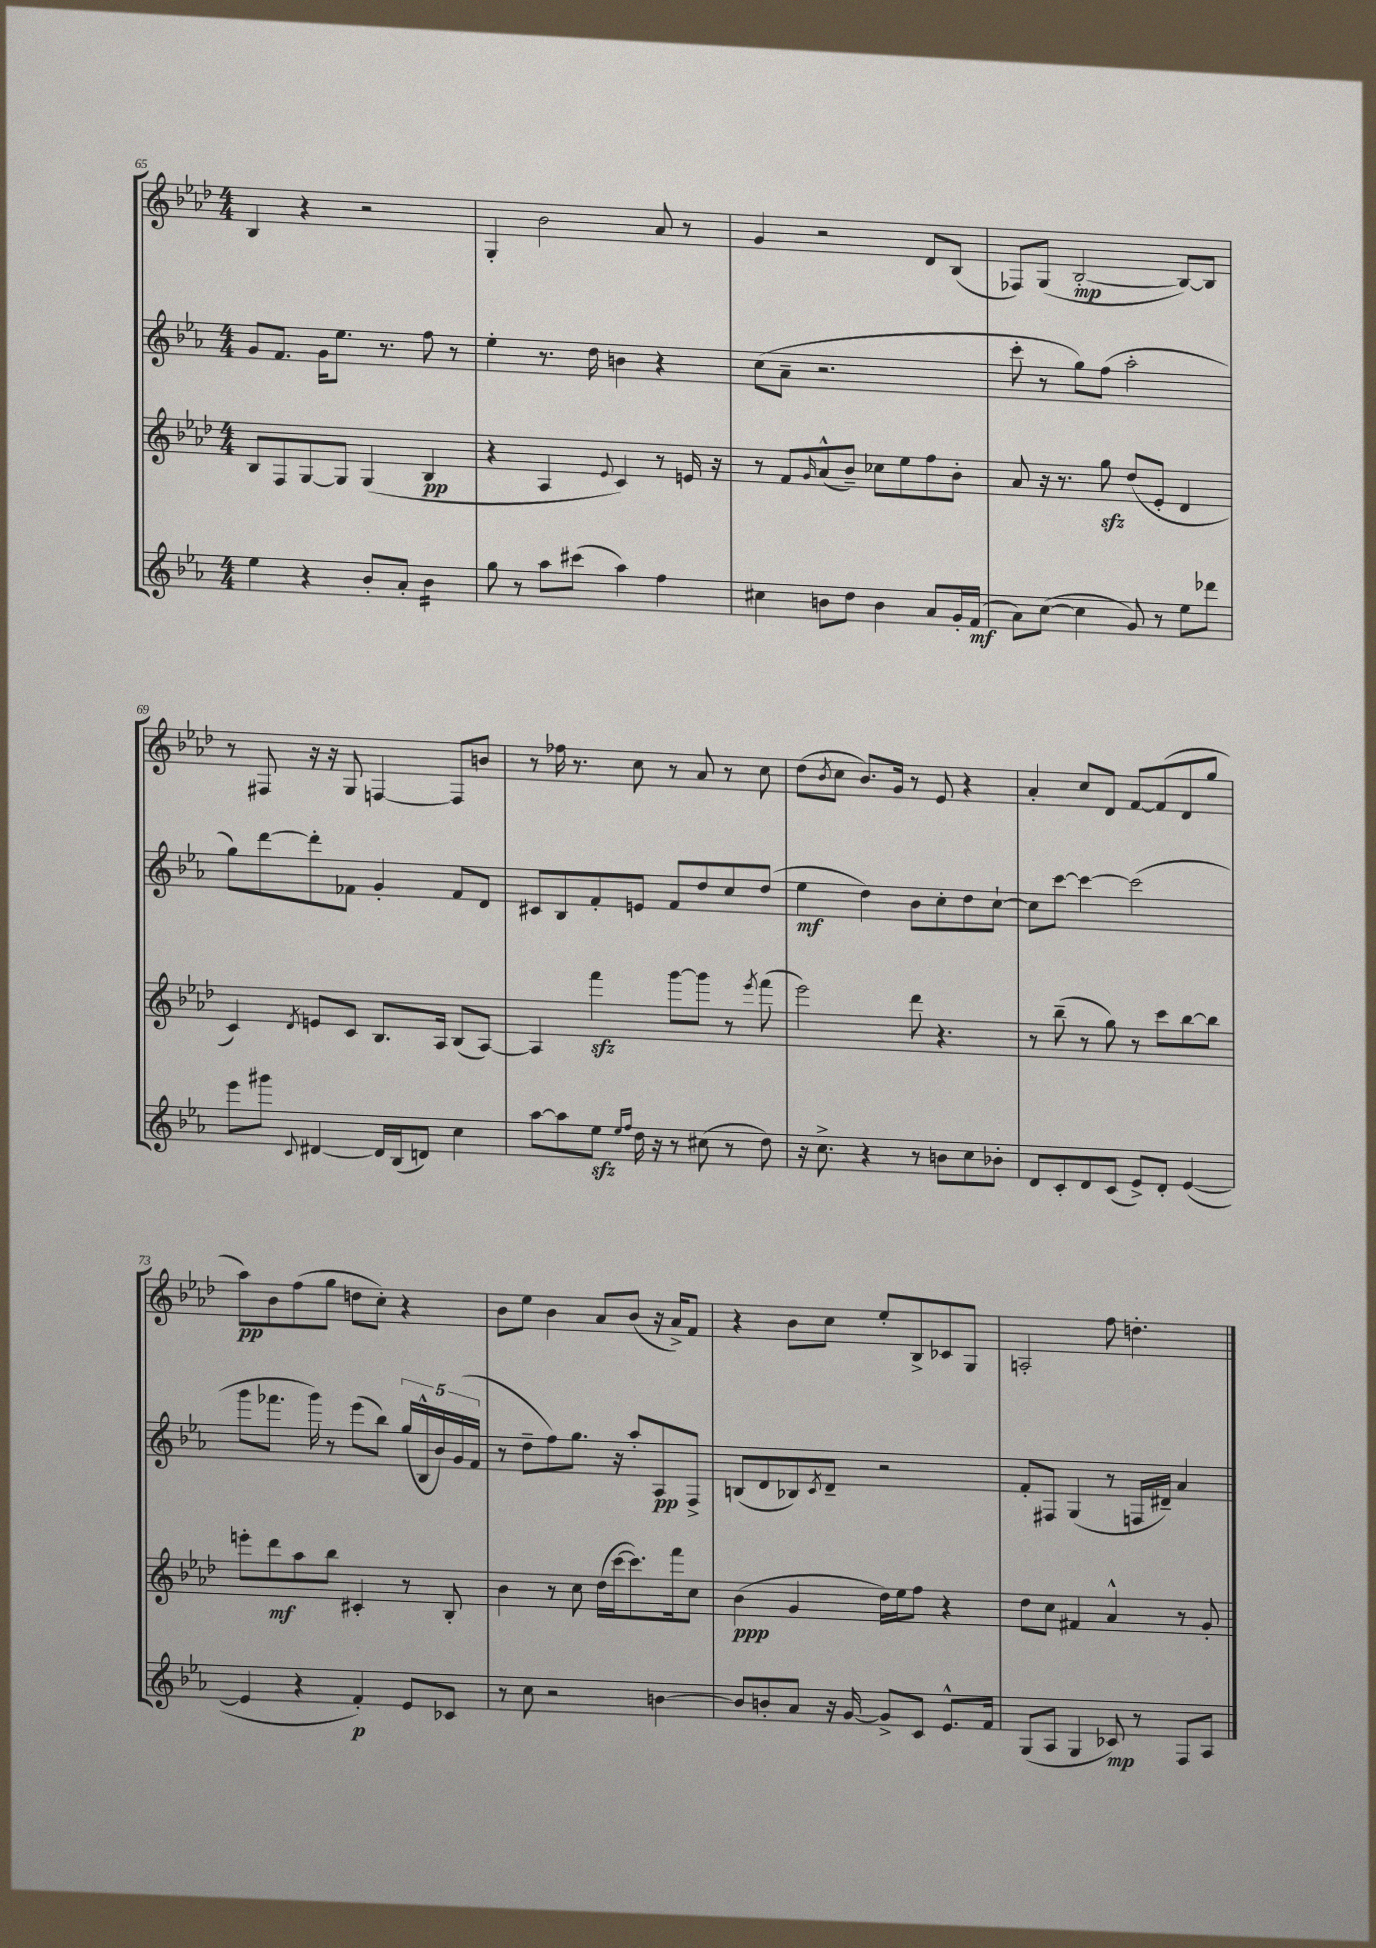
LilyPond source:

<<
\new StaffGroup <<
\new Staff = "s0" {
    \clef treble \key aes \major \numericTimeSignature \time 4/4
    bes4 r4 r2 |
    g4-. bes'2 aes'8 r8 |
    g'4 r2 des'8 bes8( |
    fes8) g8( bes2~-.\mp bes8~) bes8 |
    r8 fis8 r16 r16 g8 f4~ f8 b'8 |
    r8 fes''16 r8. c''8 r8 aes'8 r8 c''8 |
    des''8( \acciaccatura { bes'8 } c''8 bes'8.) g'16 r8 ees'8 r4 |
    aes'4-. c''8 des'8 f'8~ f'8( des'8 g''8 |
    aes''8\pp) bes'8 f''8( g''8 d''8 c''8-.) r4 |
    bes'8 ees''8 bes'4 aes'8 bes'8( r16 aes'16->) f'8 |
    r4 bes'8 c''8 ees''8-. bes8-> ces'8 g8 |
    a2-. f''8 d''4.-. \bar "|." |
}
\new Staff = "s1" {
    \clef treble \key ees \major \numericTimeSignature \time 4/4
    g'8 f'8. g'16 ees''8. r8. f''8 r8 |
    ees''4-. r8. d''16 b'4 r4 |
    c''8( aes'8-- r2. |
    c'''8-. r8 g''8) f''8( aes''2-. |
    g''8) d'''8~ d'''8-. fes'8 g'4-. fes'8 d'8 |
    cis'8 bes8 f'8-. e'8 f'8 d''8 c''8 d''8( |
    ees''4\mf d''4) bes'8 c''8-. d''8 c''8~-! |
    c''8 c'''8~ c'''4~ c'''2( |
    g'''8 fes'''8. g'''16) r8 ees'''8( bes''8) \tuplet 5/4 { g''16( bes16-^ bes'16) g'16( f'16 } |
    r8 d''8-- f''8) g''8. r16 aes''8-. aes8\pp f8-> |
    b8( d'8 bes8) \acciaccatura { c'8 } d'8-- r2 |
    f'8-. fis8 g4( r8 f16 dis'16--) aes'4 \bar "|." |
}
\new Staff = "s2" {
    \clef treble \key aes \major \numericTimeSignature \time 4/4
    bes8 f8 g8~ g8 g4( bes4\pp |
    r4 aes4 \appoggiatura { ees'8 } c'4) r8 e'16 r16 |
    r8 f'8 \grace { g'16 } aes'8-^( bes'8--) ces''8 ees''8 f''8 bes'8-. |
    aes'8 r16 r8. g''8\sfz des''8( ees'8-. des'4 |
    c'4) \acciaccatura { des'8 } e'8 c'8 bes8. aes16 bes8( aes8~) |
    aes4 f'''4\sfz g'''8~ g'''8 r8 \acciaccatura { ees'''8 } f'''8( |
    ees'''2) des'''8 r4. |
    r8 bes''8--( r8 g''8) r8 c'''8 bes''8~ bes''8 |
    e'''8-. des'''8\mf aes''8 bes''8 cis'4-. r8 bes8-. |
    bes'4 r8 c''8 des''16( c'''16~ c'''8.) f'''16 c''8 |
    bes'4\ppp( g'4 des''16) ees''16 f''8 r4 |
    des''8 c''8 fis'4 aes'4-^ r8 g'8-. \bar "|." |
}
\new Staff = "s3" {
    \clef treble \key ees \major \numericTimeSignature \time 4/4
    ees''4 r4 bes'8-. aes'8-. bes'4:16 |
    g''8 r8 aes''8 cis'''8( aes''4) f''4 |
    cis''4 b'8 d''8 b'4 aes'8 g'16-. f'16\mf( |
    aes'8) c''8~( c''4 g'8) r8 ees''8 des'''8 |
    ees'''8 gis'''8 \appoggiatura { c'8 } dis'4~ dis'16 bes16( d'8) c''4 |
    aes''8~ aes''8 ees''8\sfz \grace { ees''16 f''16 } d''16 r16 r8 cis''8( r8 d''8) |
    r16 c''8.-> r4 r8 b'8 c''8 bes'8-. |
    d'8 c'8-. d'8 c'8( ees'8->) d'8-. ees'4~( |
    ees'4 r4 f'4-.\p) ees'8 ces'8 |
    r8 c''8 r2 b'4~ |
    b'8 b'8-. aes'8 r16 g'16~ g'8-> c'8 ees'8.-^ f'16 |
    g8( aes8 g4 ces'8\mp) r8 f8 aes8 \bar "|." |
}
>>
>>
\layout { \context { \Score currentBarNumber = #65 } }
